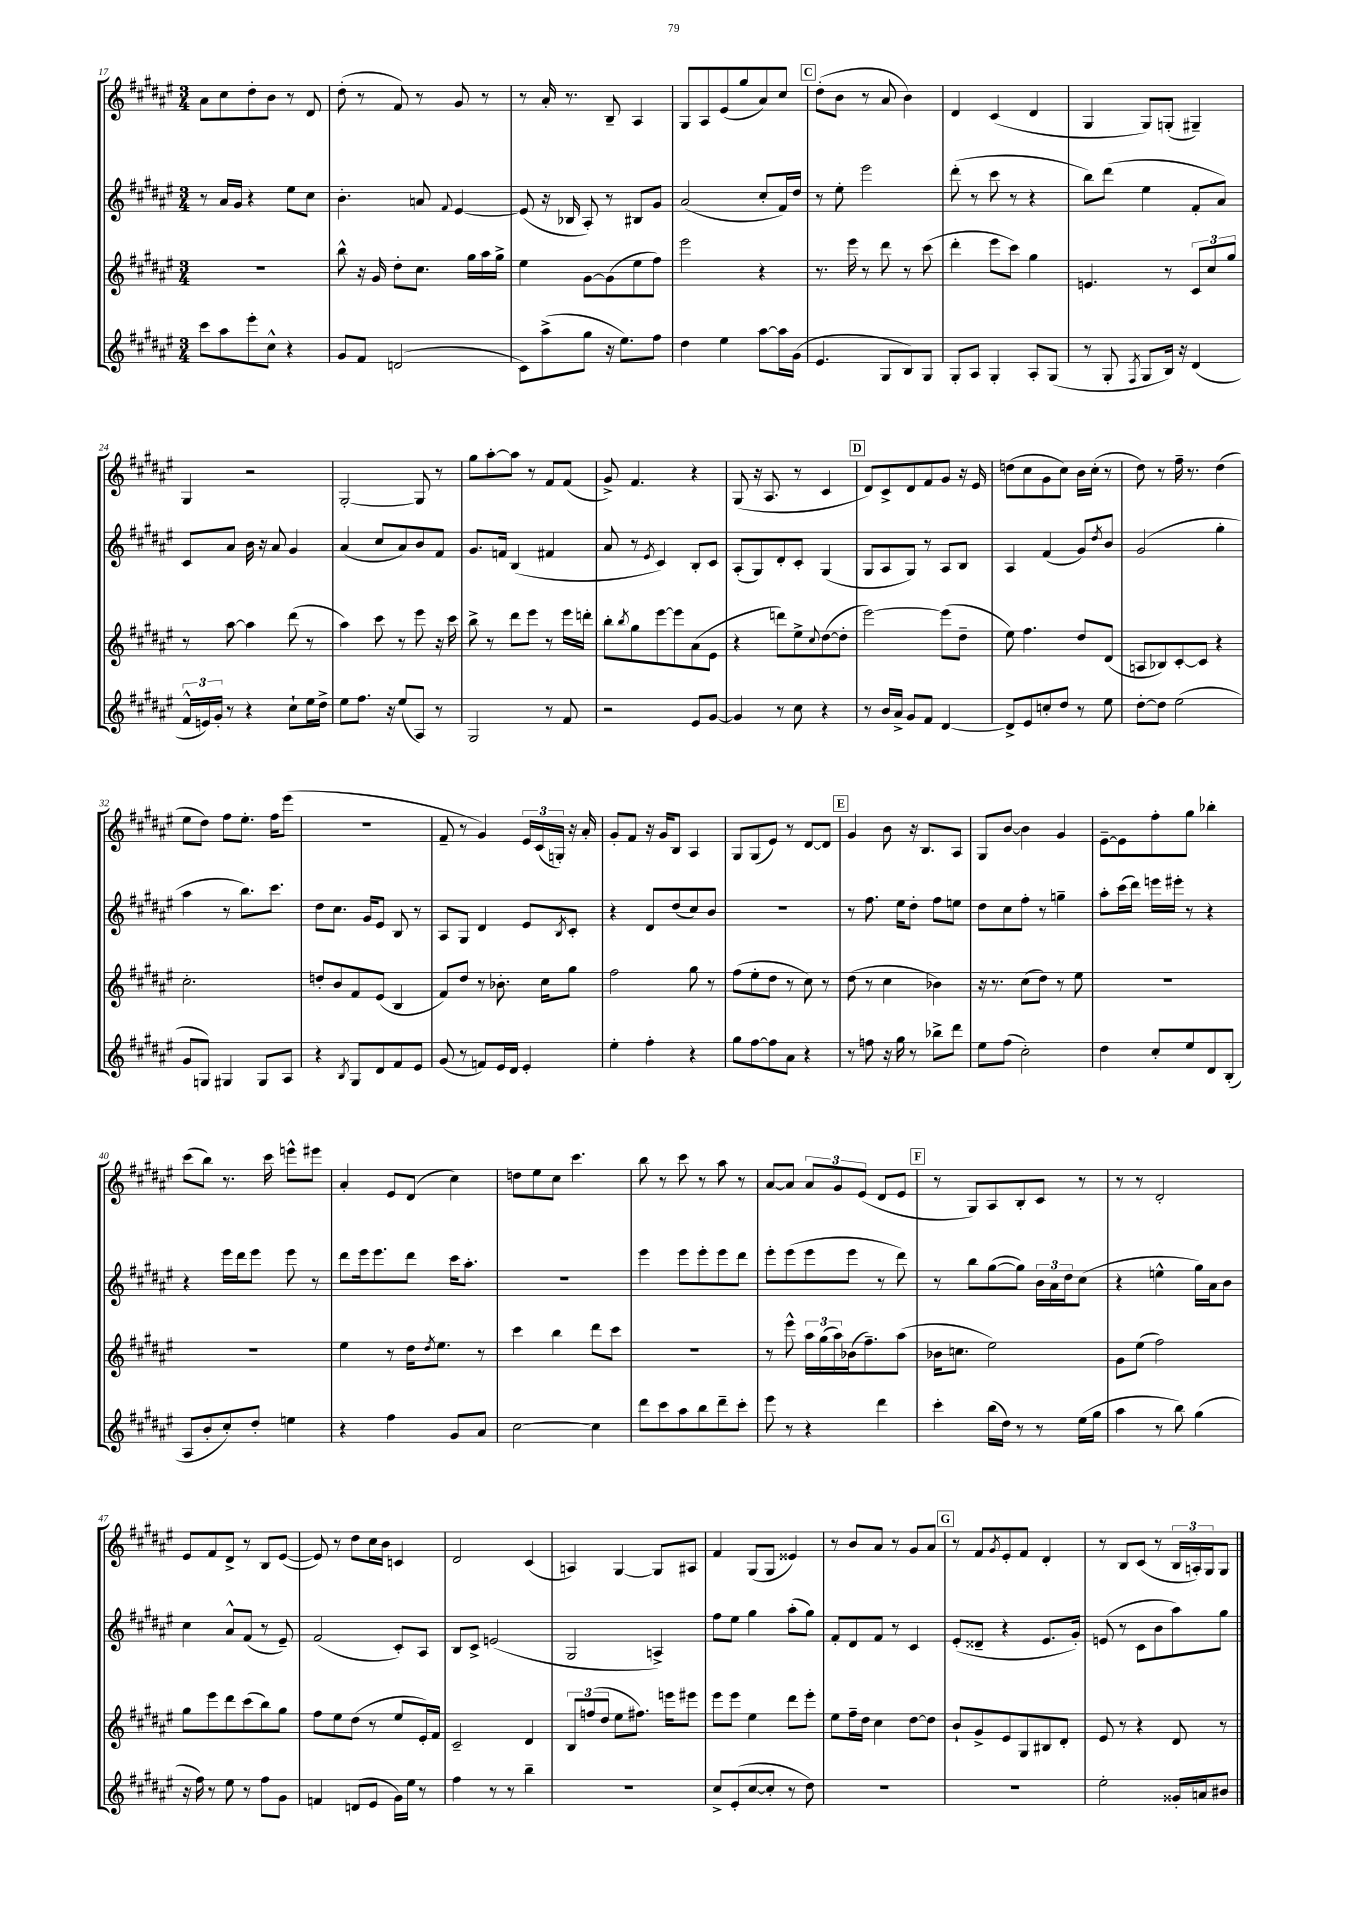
<<
\new StaffGroup <<
\new Staff = "s0" {
    \clef treble \key fis \major \numericTimeSignature \time 3/4
    ais'8 cis''8 dis''8-. b'8 r8 dis'8 |
    dis''8-.( r8 fis'8) r8 gis'8 r8 |
    r8 ais'16-. r8. b8-- ais4 |
    gis8 ais8 eis'8( gis''8 ais'8) cis''8 |
    \mark \markup { \box "C" } dis''8-.( b'8 r8 ais'8 b'4) |
    dis'4 cis'4( dis'4 |
    gis4 gis8) g8-.( gis4--) |
    gis4 r2 |
    gis2~-. gis8 r8 |
    gis''8 ais''8~-. ais''8 r8 fis'8 fis'8( |
    gis'8->) fis'4. r4 |
    gis8( r16 ais8. r8 cis'4 |
    \mark \markup { \box "D" } dis'8) cis'8-> dis'8 fis'8 gis'8 r16 eis'16 |
    d''8( cis''8 gis'8 cis''8) b'16 cis''16-.( r8 |
    dis''8) r8 fis''16-- r8. dis''4( |
    eis''8 dis''8) fis''8 eis''8.-. fis''16 eis'''8( |
    R2. |
    fis'8-- r8 gis'4) \tuplet 3/2 { eis'16 cis'16( g16-.) } r16 ais'16-. |
    gis'8-. fis'8 r16 gis'16 b8 ais4 |
    gis8 gis8( eis'8) r8 dis'8~ dis'8 |
    \mark \markup { \box "E" } gis'4 b'8 r16 b8. ais8 |
    gis8 b'8~ b'4 gis'4 |
    eis'8~-- eis'8 fis''8-. gis''8 bes''4-. |
    cis'''8( b''8) r8. cis'''16 e'''8-^ eis'''8 |
    ais'4-. eis'8 dis'8( cis''4) |
    d''8 eis''8 cis''8 cis'''4. |
    b''8 r8 cis'''8 r8 ais''8 r8 |
    ais'8~ ais'8 \tuplet 3/2 { ais'8 gis'8 eis'8( } dis'8 eis'8 |
    \mark \markup { \box "F" } r8 gis8) ais8 b8-. cis'8 r8 |
    r8 r8 dis'2-. |
    eis'8 fis'8 dis'8-> r8 b8 eis'8~( |
    eis'8) r8 dis''8 cis''16 b'16 c'4 |
    dis'2 cis'4( |
    a4) gis4~ gis8 ais8 |
    fis'4 gis8( gis8 eisis'4) |
    r8 b'8 ais'8 r8 gis'8 ais'8 |
    \mark \markup { \box "G" } r8 fis'8 \acciaccatura { gis'8 } eis'8-. fis'8 dis'4-. |
    r8 b8 cis'8( r8 \tuplet 3/2 { b16 a16-.) gis16 } gis8 \bar "|." |
}
\new Staff = "s1" {
    \clef treble \key fis \major \numericTimeSignature \time 3/4
    r8 ais'16 gis'16 r4 eis''8 cis''8 |
    b'4.-. a'8 \appoggiatura { fis'8 } eis'4~ |
    eis'8( r16 bes16 ais8-.) r8 bis8 gis'8 |
    ais'2( cis''8-. fis'16) dis''16 |
    \mark \markup { \box "C" } r8 eis''8-. eis'''2 |
    dis'''8-.( r8 cis'''8 r8 r4 |
    b''8) dis'''8( eis''4 fis'8-. ais'8) |
    cis'8 ais'8 b'16 r16 ais'8 gis'4 |
    ais'4( cis''8 ais'8) b'8 fis'8 |
    gis'8. f'16 b4( fis'4 |
    ais'8 r8 \acciaccatura { eis'8 } cis'4) b8-. cis'8 |
    ais8-.( gis8) dis'8-. cis'8-. gis4( |
    \mark \markup { \box "D" } gis8 ais8 gis8) r8 ais8 b8 |
    ais4 fis'4( gis'8) \acciaccatura { dis''8 } b'8 |
    gis'2( gis''4-. |
    ais''4 r8 b''8.) cis'''8. |
    dis''8 cis''8. gis'16 eis'8 b8 r8 |
    ais8 gis8 dis'4 eis'8 \acciaccatura { b8 } cis'8-. |
    r4 dis'8 dis''8( cis''8) b'8 |
    R2. |
    \mark \markup { \box "E" } r8 fis''8. eis''16 dis''8-. fis''8 e''8 |
    dis''8 cis''8 fis''8-. r8 g''4-- |
    ais''8-. cis'''16( dis'''16) e'''16 eis'''16-. r8 r4 |
    r4 eis'''16 dis'''16 eis'''8 eis'''8 r8 |
    dis'''8 eis'''16 eis'''8. dis'''8 cis'''16 ais''8.-. |
    R2. |
    eis'''4 eis'''8 eis'''8-. eis'''8 dis'''8 |
    eis'''8-. eis'''8( eis'''8 eis'''8 r8 dis'''8) |
    \mark \markup { \box "F" } r8 b''8 gis''8~( gis''8) \tuplet 3/2 { b'16 ais'16 dis''16 } cis''8( |
    r4 e''4-^ gis''16) ais'16 b'8 |
    cis''4 ais'8-^ fis'8( r8 eis'8--) |
    fis'2( cis'8-.) ais8 |
    b8 cis'8-> e'2( |
    gis2 a4->) |
    fis''8 eis''8 gis''4 ais''8-.( gis''8) |
    fis'8-. dis'8 fis'8 r8 cis'4 |
    \mark \markup { \box "G" } eis'8-.( disis'8-- r4 eis'8. gis'16-.) |
    e'8( r8 cis'8 b'8 ais''8) gis''8 \bar "|." |
}
\new Staff = "s2" {
    \clef treble \key fis \major \numericTimeSignature \time 3/4
    R2. |
    b''8-^ r16 gis'16 dis''8-. cis''8. gis''16 ais''16 gis''16-> |
    eis''4 gis'8~ gis'8( eis''8 fis''8) |
    eis'''2 r4 |
    \mark \markup { \box "C" } r8. eis'''16 r8 dis'''8 r8 cis'''8( |
    dis'''4-. eis'''8 cis'''8) gis''4 |
    e'4. r8 \tuplet 3/2 { cis'8 cis''8 gis''8 } |
    r8 ais''8~ ais''4 dis'''8( r8 |
    ais''4) cis'''8 r8 eis'''8 r16 cis'''16 |
    b''8-> r8 dis'''8 eis'''8 r8 eis'''16 d'''16-. |
    b''8-. \acciaccatura { b''8 } gis''8 eis'''8~ eis'''8 ais'8( eis'8 |
    r4 d'''8) eis''8-> \appoggiatura { cis''8 } dis''8~( dis''8-. |
    \mark \markup { \box "D" } eis'''2~) eis'''8( dis''8-- |
    eis''8) fis''4. dis''8 dis'8( |
    a8 bes8) cis'8~-. cis'8 r4 |
    cis''2.-. |
    d''8-. b'8 fis'8 eis'8( b4 |
    fis'8) dis''8 r8 bes'8.-. cis''16 gis''8 |
    fis''2 gis''8 r8 |
    fis''8( eis''8-. dis''8 r8 cis''8) r8 |
    \mark \markup { \box "E" } dis''8( r8 cis''4 bes'4) |
    r16 r8. cis''8( dis''8) r8 eis''8 |
    R2. |
    R2. |
    eis''4 r8 dis''16 \acciaccatura { dis''8 } eis''8. r8 |
    cis'''4 b''4 dis'''8 cis'''8 |
    R2. |
    r8 eis'''8-^ \tuplet 3/2 { ais''16 gis''16( ais''16) } bes'16( fis''8.--) ais''8( |
    \mark \markup { \box "F" } bes'16 c''8. eis''2) |
    gis'8 eis''8( fis''2) |
    gis''8 eis'''8 dis'''8 cis'''8( b''8) gis''8 |
    fis''8 eis''8 dis''8( r8 eis''8 eis'16-.) fis'16 |
    cis'2-- dis'4 |
    \tuplet 3/2 { b8 f''8( dis''8 } eis''8 fis''8.) e'''16 eis'''8 |
    eis'''8 eis'''8 eis''4 dis'''8 eis'''8-. |
    eis''8 fis''16-- dis''16 cis''4 dis''8~ dis''8 |
    \mark \markup { \box "G" } b'8-! gis'8-> eis'8 gis8 bis8 dis'8-. |
    eis'8 r8 r4 dis'8 r8 \bar "|." |
}
\new Staff = "s3" {
    \clef treble \key fis \major \numericTimeSignature \time 3/4
    cis'''8 ais''8 eis'''8-. cis''8-^ r4 |
    gis'8 fis'8 d'2( |
    cis'8) ais''8->( gis''8 r16 eis''8.) fis''8 |
    dis''4 eis''4 ais''8~ ais''16 gis'16( |
    \mark \markup { \box "C" } eis'4. gis8 b8) gis8 |
    gis8-. ais8 gis4-. ais8-. gis8( |
    r8 gis8-. \acciaccatura { fis8 } gis8 b16) r16 dis'4( |
    \tuplet 3/2 { fis'16-^ e'16) gis'16-. } r8 r4 cis''8-! eis''16 dis''16-> |
    eis''8 fis''8. r16 eis''8( ais8) r8 |
    gis2 r8 fis'8 |
    r2 eis'8 gis'8~ |
    gis'4 r8 cis''8 r4 |
    \mark \markup { \box "D" } r8 b'16 ais'16-> gis'8 fis'8 dis'4~ |
    dis'8-> eis'8 c''8-. dis''8 r8 eis''8 |
    dis''8~-. dis''8 eis''2( |
    gis'8 g8) gis4 gis8 ais8 |
    r4 \acciaccatura { b8 } gis8 dis'8 fis'8 eis'8 |
    gis'8( r8 f'8) eis'16 dis'16 eis'4-. |
    eis''4-. fis''4-. r4 |
    gis''8 fis''8~ fis''8 ais'8 r4 |
    \mark \markup { \box "E" } r8 f''8 r16 gis''16 r8 bes''8-> dis'''8 |
    eis''8 fis''8( cis''2-.) |
    dis''4 cis''8-. eis''8 dis'8 b8-.( |
    ais8 b'8-. cis''8-.) dis''8-. e''4 |
    r4 fis''4 gis'8 ais'8 |
    cis''2~ cis''4 |
    dis'''8 cis'''8 ais''8 b''8 dis'''8-- cis'''8-. |
    eis'''8 r8 r4 dis'''4 |
    \mark \markup { \box "F" } cis'''4-. b''16( dis''16) r8 r8 eis''16( gis''16 |
    ais''4 r8 b''8) gis''4( |
    r16 fis''16) r8 eis''8 r8 fis''8 gis'8 |
    f'4 d'8( eis'8 gis'16) eis''16 r8 |
    fis''4 r8 r8 b''4-- |
    R2. |
    cis''8-> eis'8-.( cis''8~ cis''8-. r8 dis''8) |
    R2. |
    \mark \markup { \box "G" } R2. |
    eis''2-. gisis'16-. a'16 bis'8 \bar "|." |
}
>>
>>
\layout { \context { \Score currentBarNumber = #17 } }
